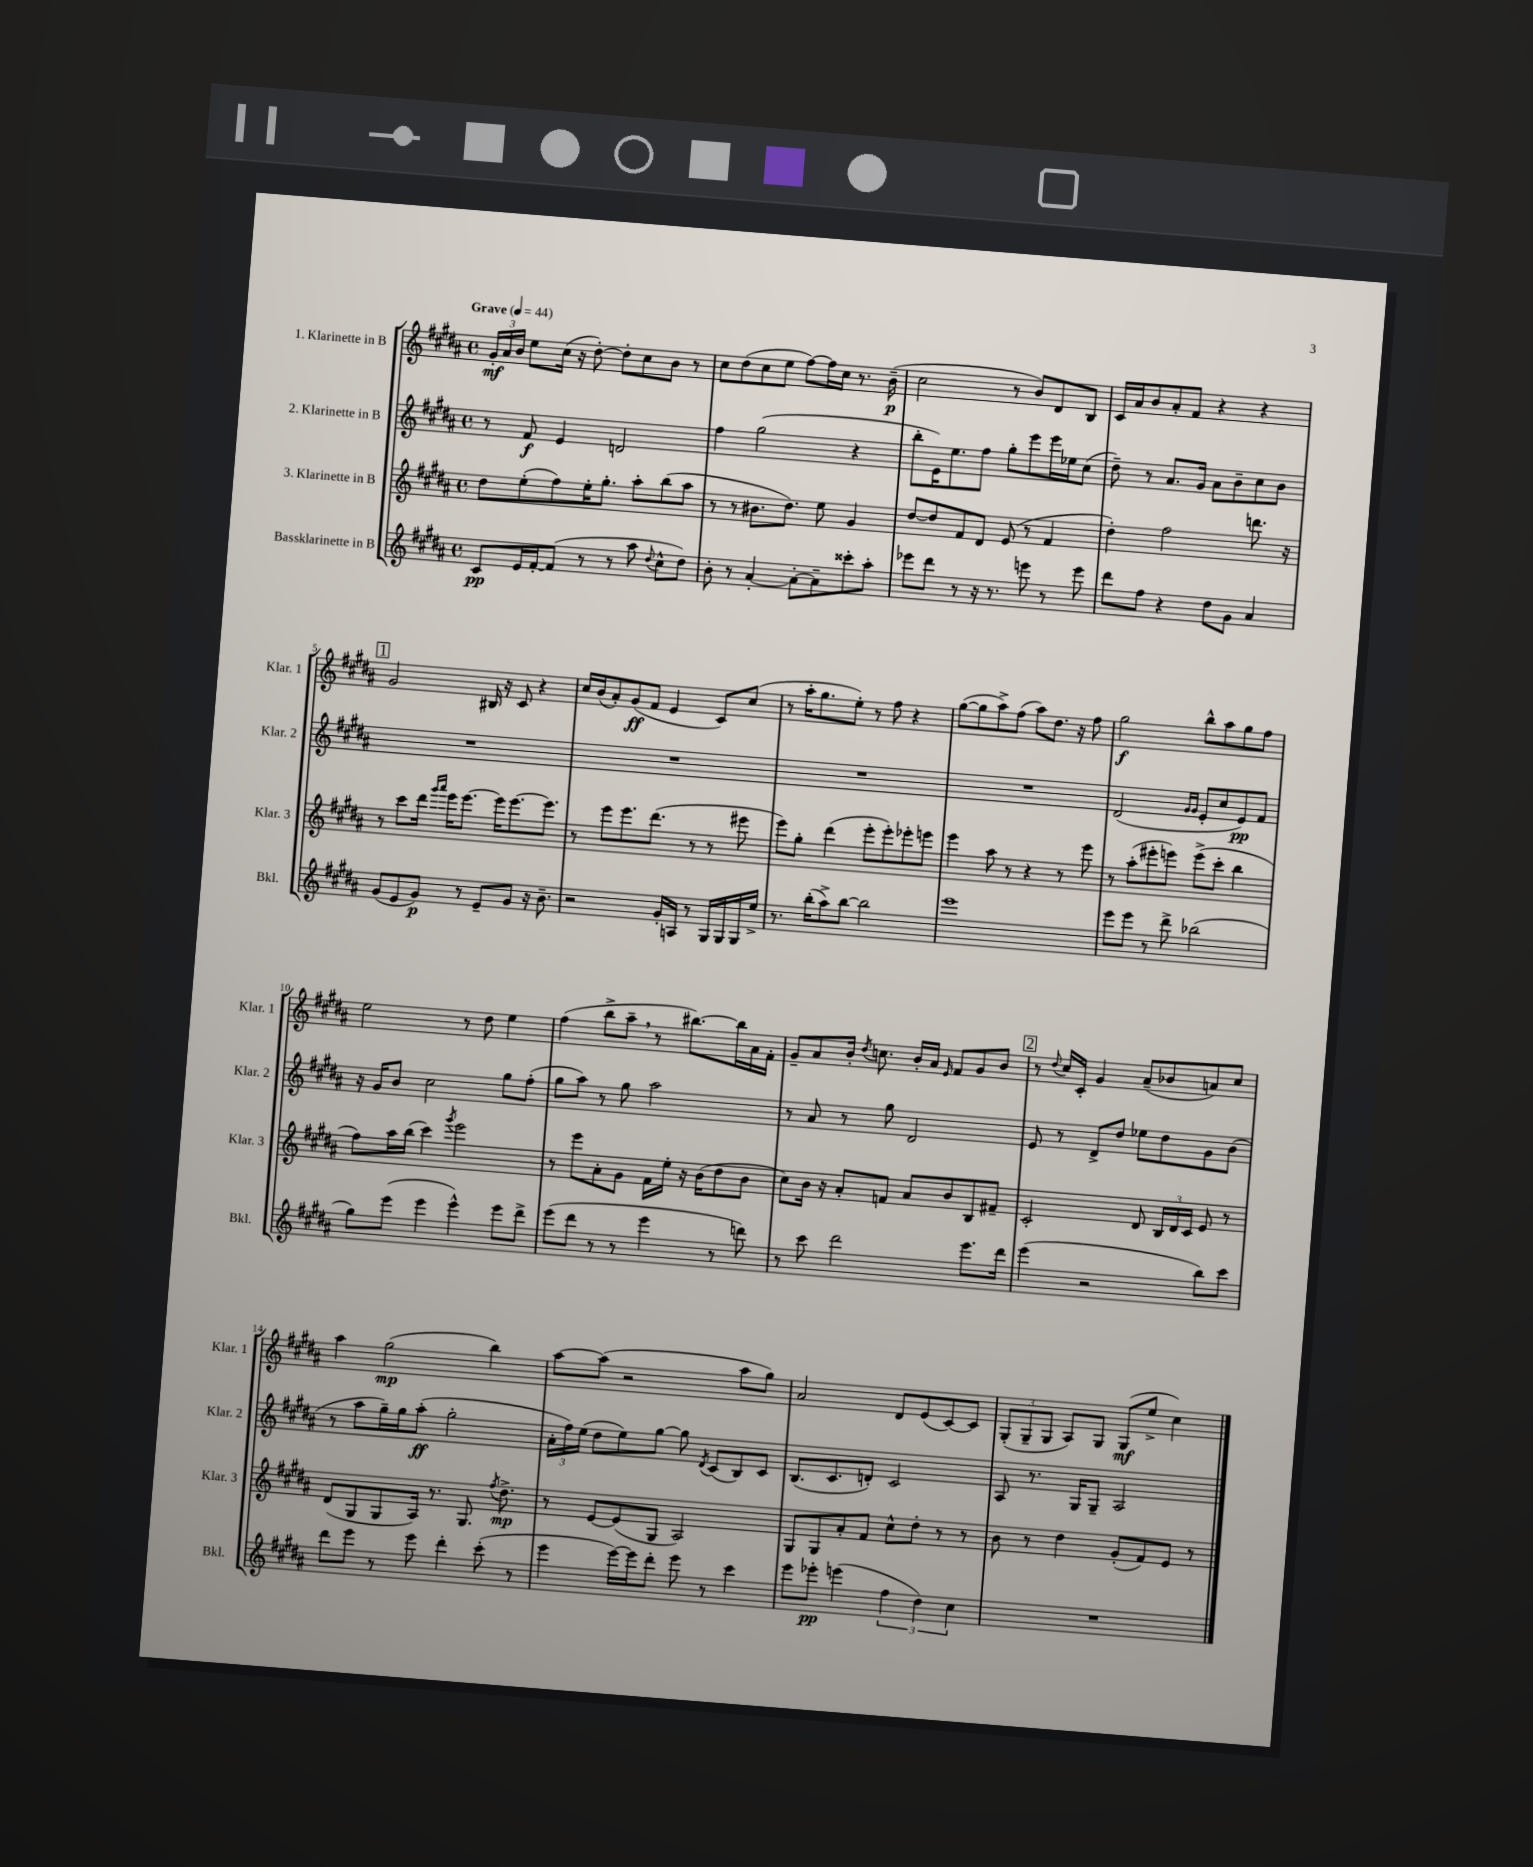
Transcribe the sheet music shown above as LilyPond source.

<<
\new StaffGroup <<
\new Staff = "s0" \with { instrumentName = "1. Klarinette in B" shortInstrumentName = "Klar. 1" } {
    \clef treble \key b \major \defaultTimeSignature \time 4/4 \tempo "Grave" 4 = 44
    \autoBeamOff \tuplet 3/2 { gis'16[-.\mf ais'16 b'16] } e''8[ cis''16]( r16 dis''8~-.) dis''8[-. cis''8 b'8] r8 |
    cis''8[ dis''8( cis''8 e''8] fis''8[~) fis''16 cis''16] r8. b'16--\p( |
    cis''2 r8 b'8[) dis'8 b8] |
    cis'16[ ais'16 b'8 ais'8-. fis'8] r4 r4 |
    \mark \markup { \box "1" } gis'2 bis16 r16 cis'8 r4 |
    cis''16[ b'16( ais'8-.) gis'8\ff( fis'8] e'4 cis'8[) cis''8]( |
    r8 ais''16[-. gis''8. e''8]-.) r8 fis''8 r4 |
    gis''8[~( gis''8 ais''8->) fis''8]( ais''8[) dis''8.] r16 fis''8 |
    gis''2\f b''8[-^ ais''8 gis''8 fis''8] |
    e''2 r8 dis''8 e''4 |
    fis''4( b''8[-> ais''8]-- \breathe r8 bis''8.[~) bis''16 ais'16 fis'16]-. |
    gis'8[-- ais'8 b'16]-. \acciaccatura { dis''8 } c''8. b'16[-. ais'16] \grace { e'16 } fis'8[ gis'8 b'8] |
    \mark \markup { \box "2" } r8 \appoggiatura { dis''8 } cis''16[ cis'16]-. gis'4 ais'8[--( bes'8 a'8) cis''8] |
    ais''4 gis''2\mp( b''4) |
    ais''8[~ ais''8]( r2 ais''8[ gis''8]) |
    ais'2 dis'8[ e'8( cis'8~) cis'8] |
    \tuplet 3/2 { gis8[-.( gis8-- gis8] } ais8[) gis8] gis8[\mf( e''8]-> cis''4) \bar "|." |
}
\new Staff = "s1" \with { instrumentName = "2. Klarinette in B" shortInstrumentName = "Klar. 2" } {
    \clef treble \key b \major \defaultTimeSignature \time 4/4
    \autoBeamOff r8 fis'8\f e'4 d'2 |
    fis''4 gis''2( r4 |
    b''8[-. e'16) e''8. fis''8] gis''8[-. e'''8 e'''16 ees''16 cis''8]( |
    dis''8--) r8 ais'8.[ gis'16] ais'8[ b'8-- cis''8 b'8] |
    \mark \markup { \box "1" } R1 |
    R1 |
    R1 |
    R1 |
    dis'2( \grace { gis'16[ gis'16] } e'8[-. cis''8 e'8\pp) fis'8] |
    r16 gis'16[ b'8] cis''2 gis''8[ fis''8]-.( |
    gis''8[ ais''8]) r8 gis''8 ais''2 |
    r8 ais'8 r8 gis''8 dis'2 |
    \mark \markup { \box "2" } e'8 r8 dis'8[-> dis''8] ees''8[ dis''8 gis'8 b'8]( |
    r8 ais''8[ gis''16--) gis''16 ais''8]-.\ff( gis''2-. |
    \tuplet 3/2 { ais'16[-. fis''16) e''16]( } dis''8[ e''8) gis''8]~ gis''8 \acciaccatura { dis'8 } cis'8[( b8) cis'8] |
    b8.[( cis'8. d'8]-.) cis'2 |
    ais8 r8. gis16[ gis8]-- ais2 \bar "|." |
}
\new Staff = "s2" \with { instrumentName = "3. Klarinette in B" shortInstrumentName = "Klar. 3" } {
    \clef treble \key b \major \defaultTimeSignature \time 4/4
    \autoBeamOff dis''8[ e''8-.( fis''8) e''16-. gis''8.]-. ais''8[-. b''8( ais''8] |
    r8 r8 bis'8.[ dis''8.]) e''8 gis'4 |
    dis''8[~ dis''8 fis'8 dis'8] e'8( r8 fis'4 |
    dis''4-.) fis''2 d'''8. r16 |
    \mark \markup { \box "1" } r8 cis'''8[ dis'''16] \grace { gis'''16[ ais'''16] } e'''16[ e'''8.]~ e'''16[ e'''8.~ e'''8.] |
    r8 e'''8[ e'''8. dis'''8.]( r8 r8 eis'''8 |
    e'''8[) gis''8]-. dis'''4( e'''8[-. e'''8-.) ees'''8-. e'''8] |
    e'''4 ais''8 r8 r4 r8 e'''8 |
    r8 ais''8[-.( eis'''8-. e'''8]) e'''8[->( cis'''8]-. b''4 |
    fis''8[) ais''16 b''16]( cis'''4) \acciaccatura { gis'''8 } e'''2 |
    r8 e'''8[ ais'8-. gis'8] fis'16[ e''16]-. r16 b'16[( dis''8 b'8] |
    cis''8[) b'16] r16 ais'8[-. f'8] ais'8[ b'8 b8 fis'8]-- |
    \mark \markup { \box "2" } cis'2-. dis'8 \tuplet 3/2 { b16[ dis'16 cis'16] } e'8 r8 |
    dis'8[( gis8 gis8 ais16]) r8. gis8. \acciaccatura { fis''8 } dis''8.->\mp |
    r8 e'8[~ e'8( gis8] ais2) |
    gis8[ gis8 ais'8-. fis'8] cis''8[-^ dis''8]-. r8 r8 |
    b'8 r8 dis''4 gis'8[-.( fis'8) e'8] r8 \bar "|." |
}
\new Staff = "s3" \with { instrumentName = "Bassklarinette in B" shortInstrumentName = "Bkl." } {
    \clef treble \key b \major \defaultTimeSignature \time 4/4
    \autoBeamOff cis'8[\pp e'16 fis'16~-. fis'8]( r8 r8 ais''8 \appoggiatura { dis''8 } cis''8[-^ dis''8]) |
    b'8-. r8 ais'4~-. ais'8[~-. ais'8-- cisis'''8-. ais''8]-. |
    ees'''8[ dis'''8] r8 r16 r8. e'''8 r8 e'''8 |
    dis'''8[ fis''8] r4 dis''8[ gis'8] ais'4 |
    \mark \markup { \box "1" } gis'8[( e'8 gis'8]\p) r8 e'8[-- gis'8] r16 b'8.-- |
    r2 gis'16[-. a16] r8 gis16[ gis16 gis16 e''16]-> |
    r8. b''16[-.( ais''8->) b''8]~ b''2 |
    e'''1 |
    e'''8[ e'''8] r8 dis'''8-> bes''2( |
    gis''8[) e'''8]( e'''4 e'''4-^) e'''8[ dis'''8]-> |
    e'''8[( dis'''8] r8 r8 e'''4 r8 d'''8) |
    r8 cis'''8 dis'''2 e'''8.[ dis'''16] |
    \mark \markup { \box "2" } e'''4( r2 b''8[) cis'''8] |
    dis'''8[ e'''8] r8 e'''8 dis'''4-. cis'''8-.( r8 |
    e'''4 e'''16[~) e'''16 dis'''8]-. e'''8 r8 cis'''4 |
    e'''8[ ees'''8]-.\pp e'''4( \tuplet 3/2 { fis''4 dis''4) cis''4 } |
    R1 \bar "|." |
}
>>
>>
